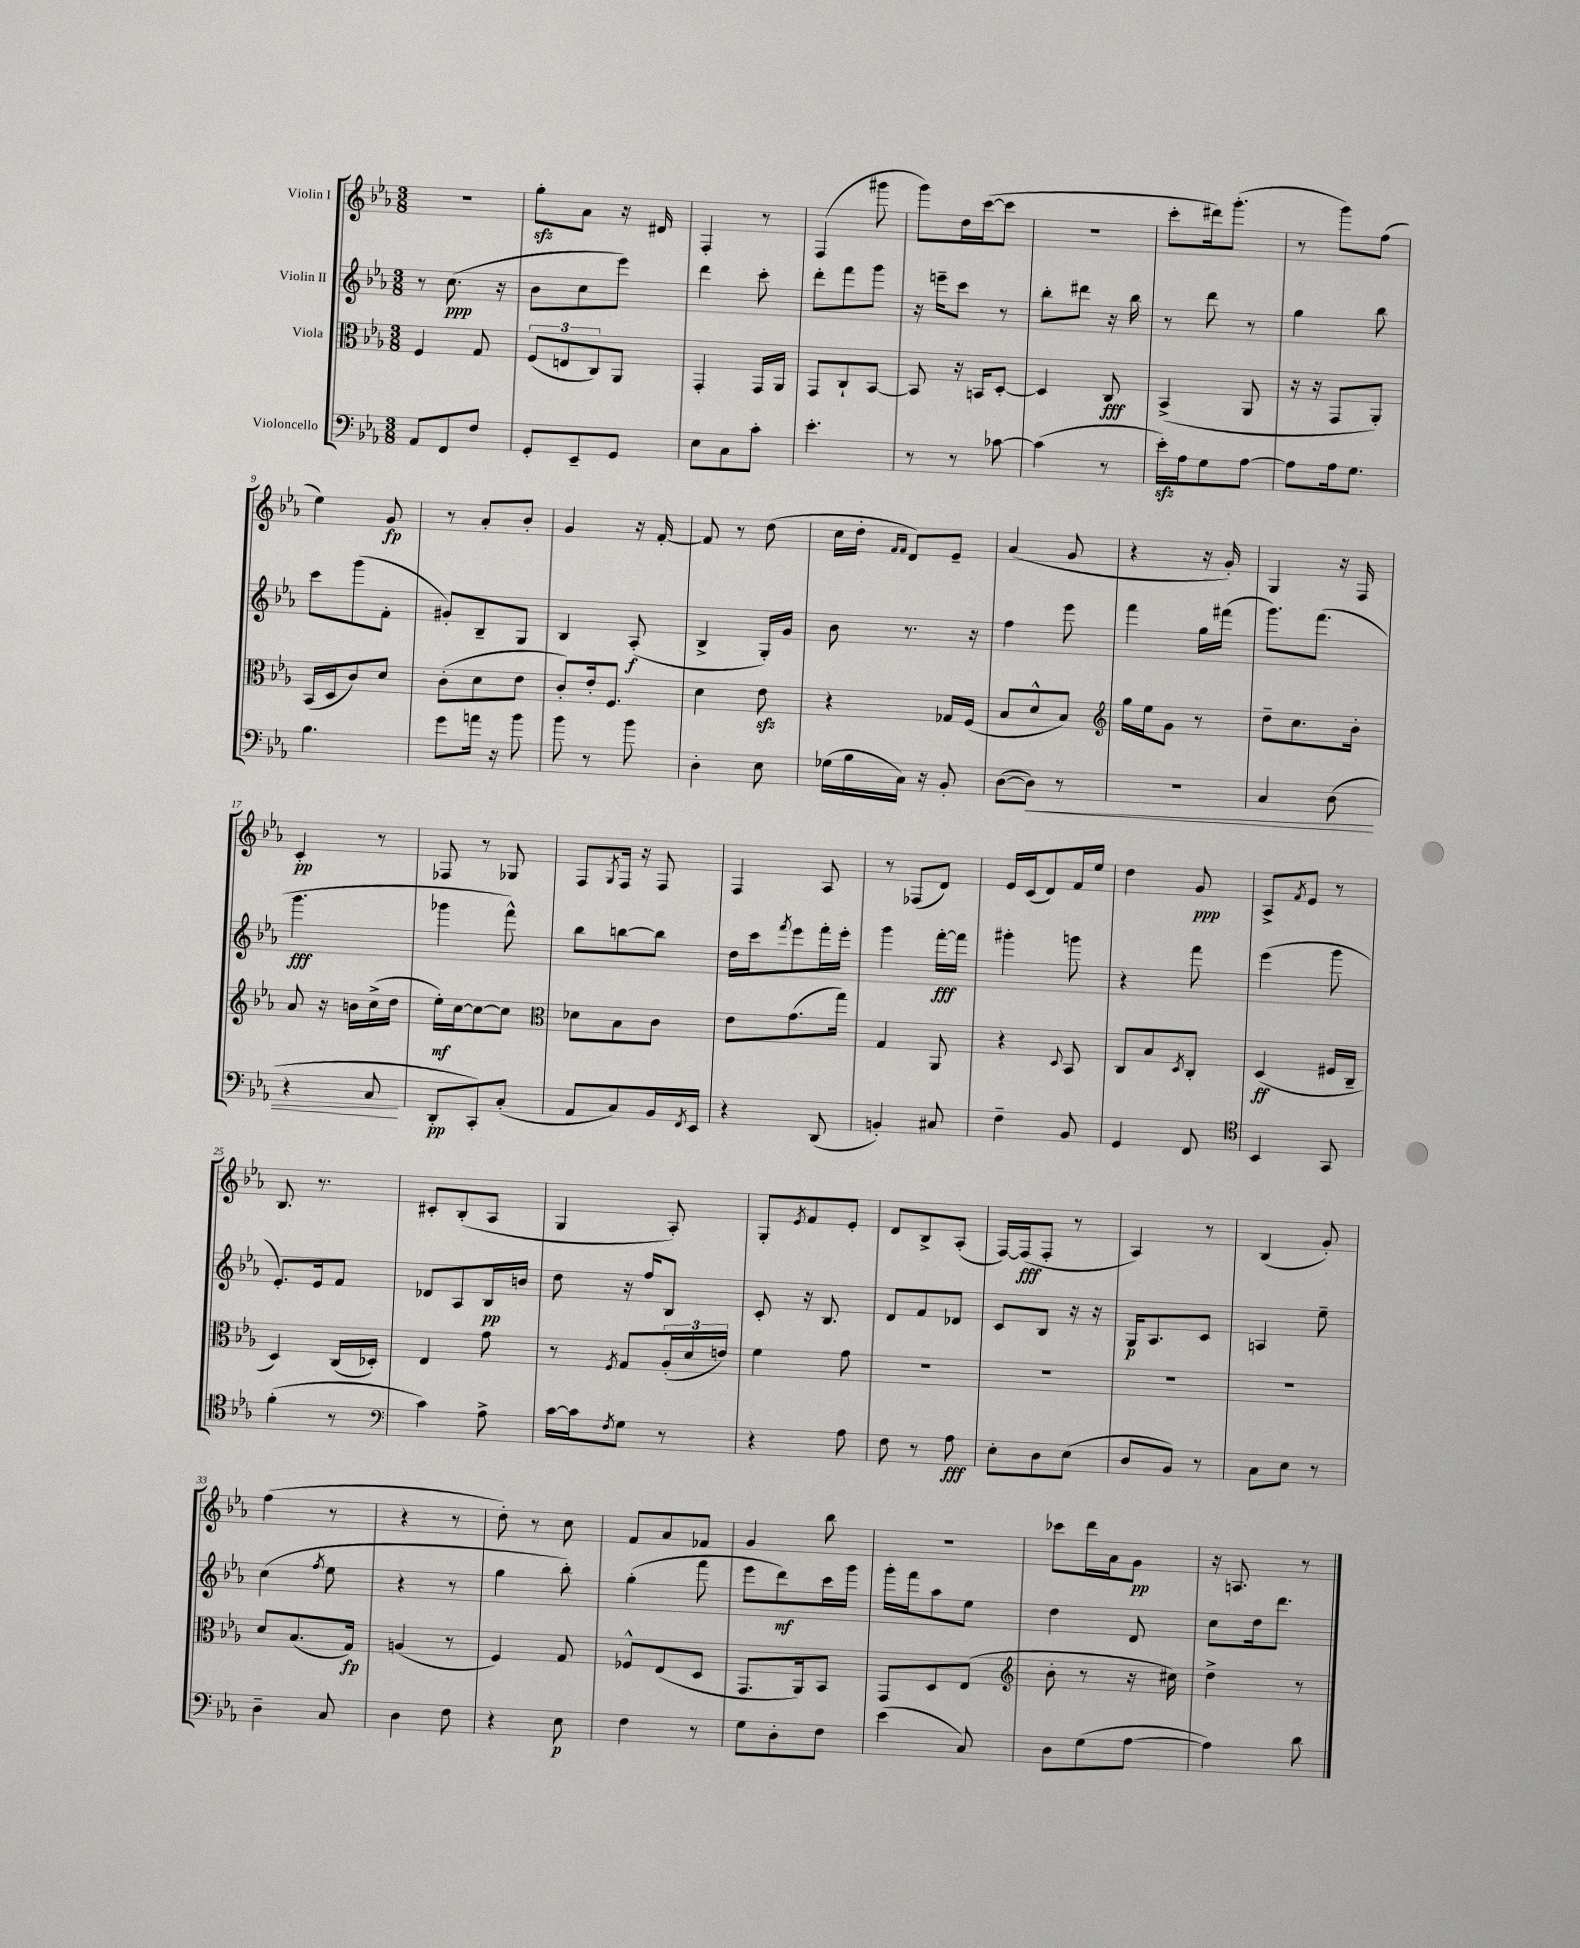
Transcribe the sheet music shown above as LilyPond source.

<<
\new StaffGroup <<
\new Staff = "s0" \with { instrumentName = "Violin I" } {
    \clef treble \key ees \major \numericTimeSignature \time 3/8
    R4. |
    g''8-.\sfz aes'8 r16 dis'16 |
    f4-. r8 |
    f4( gis'''8 |
    g'''8) d''16 c'''16~( c'''8 |
    R4. |
    c'''8-. dis'''16) g'''8.-.( |
    r8 g'''8) f''8( |
    ees''4) g'8\fp |
    r8 aes'8-. bes'8-. |
    g'4 r16 f'16~-. |
    f'8 r8 d''8( |
    c''16 d''16-. \grace { f'16 f'16 } d'8) ees'8-- |
    aes'4( g'8 |
    r4 r16 g'16-.) |
    g4 r16 f16 |
    c'4-.\pp r8 |
    fes8 r8 ges8 |
    f8 \acciaccatura { g8 } f16 r16 f8 |
    f4 aes8 |
    r8 fes8( d'8) |
    ees'16 c'16( d'8) f'16 ees''16 |
    d''4 g'8\ppp |
    aes8-> \acciaccatura { f'8 } ees'8 r8 |
    bes8. r8. |
    cis'8-. bes8-.( aes8 |
    g4 aes8-.) |
    g8-. \acciaccatura { ees'8 } f'8 ees'8-. |
    d'8 bes8-> aes8-.( |
    f16~) f16\fff( f8-. r8 |
    aes4) r8 |
    bes4( g'8-.) |
    f''4( r8 |
    r4 r8 |
    d''8-.) r8 c''8 |
    f'8 aes'8 fes'8 |
    g'4 bes''8 |
    R4. |
    ces'''8 d'''16 aes'16 g'8\pp |
    r16 a8. r8 \bar "|." |
}
\new Staff = "s1" \with { instrumentName = "Violin II" } {
    \clef treble \key ees \major \numericTimeSignature \time 3/8
    r8 c''8.\ppp( r16 |
    bes'8 c''8 ees'''8) |
    d'''4 c'''8-. |
    d'''8-. f'''8 g'''8 |
    r16 e'''16-- c'''8 r8 |
    bes''8-. dis'''8 r16 bes''16 |
    r8 d'''8 r8 |
    g''4 bes''8 |
    c'''8 g'''8( f'8-. |
    gis'8-.) bes8-- g8 |
    bes4 aes8-.\f( |
    bes4-> g16-.) g'16 |
    bes'8 r8. r16 |
    f''4 ees'''8 |
    f'''4 g''16 fis'''16( |
    g'''8.) f'''8.( |
    g'''4.\fff |
    ges'''4 f'''8-^) |
    bes''8 b''8~ b''8 |
    d''16 c'''16 \acciaccatura { f'''8 } ees'''8 f'''16-. ees'''16-. |
    g'''4 f'''16~-.\fff f'''16 |
    gis'''4-. g'''8 |
    r4 f'''8 |
    ees'''4( g'''8 |
    ees'8.-.) ees'16 f'8 |
    des'8 aes8 bes16\pp b'16 |
    d''8 r16 f''16 bes8 |
    c'8-. r16 bes8. |
    d'8 f'8 des'8 |
    c'8 bes8 r16 r16 |
    g16\p aes8. c'8 |
    a4 ees''8-- |
    c''4( \acciaccatura { f''8 } ees''8 |
    r4 r8 |
    g''4 bes''8-.) |
    g''4-.( f'''8 |
    ees'''8 d'''8\mf) c'''16 g'''16 |
    g'''16-. f'''16 aes''8 ees''8 |
    d''4 d'8 |
    c''8 d''16 d'''8. \bar "|." |
}
\new Staff = "s2" \with { instrumentName = "Viola" } {
    \clef alto \key ees \major \numericTimeSignature \time 3/8
    f4 g8 |
    \tuplet 3/2 { f8( e8 c8) } aes,8 |
    g,4-. g,16 aes,16 |
    g,8 c8-! bes,8~ |
    bes,8 r16 b,16 d8~-. |
    d4 c8\fff |
    bes,4->( aes,8 |
    r16 r16 g,8 aes,8-.) |
    bes,16( d16 c'8) d'8 |
    c'8-.( d'8 ees'8 |
    c'8-.) ees'16-. f8. |
    d'4 ees'8\sfz |
    r4 ges16 f16( |
    bes8 d'8-^ bes8) |
    \clef treble g''16 ees''16 g'8 r8 |
    d''8-- c''8. bes'16-. |
    aes'8 r16 b'16 c''16->( d''16 |
    ees''16-.\mf) c''16~ c''8~ c''8 |
    \clef alto des'8 bes8 c'8 |
    ees'8 g'8.( g''16) |
    g4 aes,8 |
    r4 \appoggiatura { d8 } bes,8 |
    c8 bes8 \acciaccatura { d8 } c8-. |
    d4\ff( fis16 c16-- |
    d4) c16( des16-.) |
    ees4 g'8 |
    r8 \acciaccatura { f8 } g8 \tuplet 3/2 { aes16-.( d'16 e'16) } |
    f'4 g'8 |
    R4. |
    R4. |
    R4. |
    R4. |
    d'8 bes8.( g16\fp) |
    a4( r8 |
    f4) g8 |
    fes8-^ ees8( d8 |
    g,8. aes,16) bes,8 |
    g,8 d8 ees8( |
    \clef treble bes'8-. r8 r16 cis''16) |
    d''4-> r8 \bar "|." |
}
\new Staff = "s3" \with { instrumentName = "Violoncello" } {
    \clef bass \key ees \major \numericTimeSignature \time 3/8
    aes,8 f,8 f8 |
    g,8-. ees,8-- g,8 |
    ees8 c8 c'8-. |
    ees'4.-. |
    r8 r8 ces'8~ |
    ces'4( r8 |
    ees'16-.\sfz) aes16 g8 aes8~ |
    aes8 aes16 g8. |
    bes4. |
    g'8 a'16 r16 bes'8 |
    bes'8 r8 bes'8 |
    d4-. ees8 |
    ges16( bes16 c16) r16 bes,8-. |
    d8~( d8\<) r8 |
    R4. |
    c4 d8( |
    r4 c8\! |
    d,8-.\pp c,8-.) c8-.( |
    aes,8 c8) bes,16 \acciaccatura { f,8 } ees,16 |
    r4 d,8( |
    b,4-.) cis8 |
    f4-- bes,8 |
    g,4 f,8 |
    \clef tenor bes,4 g,8 |
    f'4-.( r8 |
    \clef bass c'4) aes8-> |
    c'16~ c'16 \acciaccatura { f8 } g8 r8 |
    r4 aes8 |
    f8 r8 aes8\fff |
    ees8-. d8 ees8( |
    d8 bes,8) r8 |
    c8 ees8 r8 |
    d4-- c8 |
    d4 f8 |
    r4 ees8\p |
    f4 r8 |
    g8 d8-. f8 |
    ees'4( c8) |
    d8 g8( aes8~ |
    aes4) d'8 \bar "|." |
}
>>
>>
